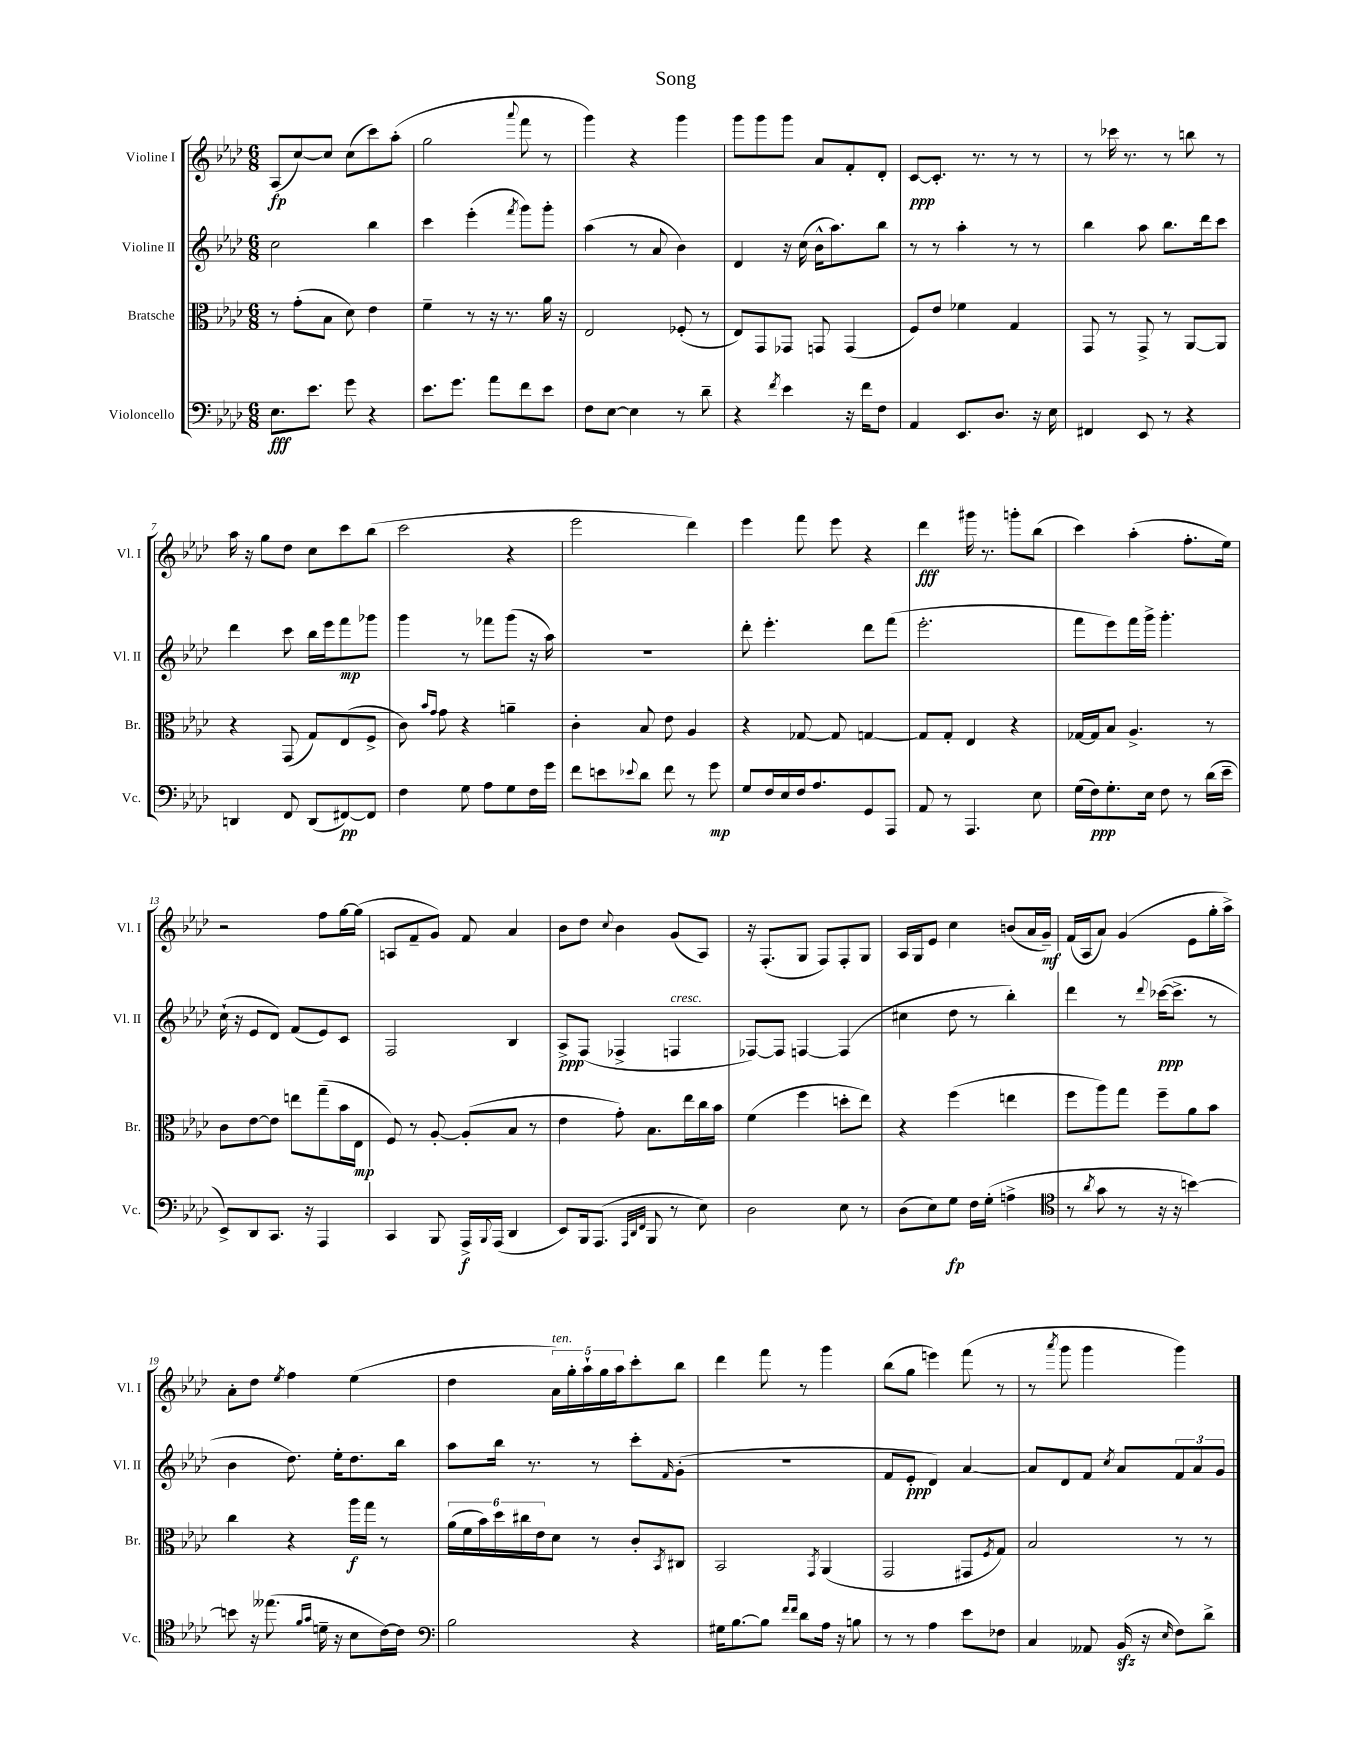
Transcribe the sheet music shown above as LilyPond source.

\header { title = "Song" }
<<
\new StaffGroup <<
\new Staff = "s0" \with { instrumentName = "Violine I" shortInstrumentName = "Vl. I" } {
    \clef treble \key aes \major \numericTimeSignature \time 6/8
    aes8\fp( c''8~) c''8 c''8( c'''8) aes''8-.( |
    g''2 \appoggiatura { aes'''8 } f'''8 r8 |
    g'''4) r4 g'''4 |
    g'''8 g'''8 g'''8 aes'8 f'8-. des'8-. |
    c'8~\ppp c'8.-. r8. r8 r8 |
    r8 ces'''16 r8. r8 b''8 r8 |
    aes''16 r16 g''8 des''8 c''8 c'''8 bes''8( |
    c'''2 r4 |
    ees'''2 des'''4) |
    ees'''4 f'''8 ees'''8 r4 |
    des'''4\fff gis'''16 r8. g'''8-. bes''8( |
    c'''4) aes''4-.( f''8.-. ees''16) |
    r2 f''8 g''16~ g''16( |
    a8 f'8-- g'8) f'8 aes'4 |
    bes'8 des''8 \appoggiatura { c''8 } bes'4 g'8( aes8) |
    r16 f8.-.( g8 f8) f8-. g8 |
    aes16 g16 ees'8 c''4 b'8( aes'16 g'16--\mf) |
    f'16( aes16 aes'8) g'4( ees'8 g''16-. aes''16->) |
    aes'8-. des''8 \acciaccatura { ees''8 } f''4 ees''4( |
    des''4 \tuplet 5/4 { aes'16^\markup { \italic "ten." }) g''16-. aes''16-! g''16 aes''16 } c'''8-. bes''8 |
    des'''4 f'''8 r8 g'''4 |
    bes''8( g''8 e'''4) f'''8( r8 |
    r8 \acciaccatura { aes'''8 } g'''8 g'''4 g'''4) \bar "|." |
}
\new Staff = "s1" \with { instrumentName = "Violine II" shortInstrumentName = "Vl. II" } {
    \clef treble \key aes \major \numericTimeSignature \time 6/8
    c''2 bes''4 |
    c'''4 ees'''4-.( \acciaccatura { f'''8 } g'''8) g'''8-. |
    aes''4( r8 aes'8 bes'4) |
    des'4 r16 c''16( bes'16-^ aes''8.) bes''8 |
    r8 r8 aes''4-. r8 r8 |
    bes''4 aes''8 bes''8. des'''16 c'''8 |
    des'''4 c'''8 bes''16 ees'''16 f'''8\mp ges'''8 |
    g'''4 r8 fes'''8 g'''8( r16 aes''16) |
    R2. |
    des'''8-. ees'''4.-. des'''8 f'''8( |
    ees'''2.-. |
    f'''8 ees'''8) f'''16 g'''16-> g'''4.-. |
    c''16-!( r16 ees'8 des'8) f'8( ees'8) c'8 |
    f2 bes4 |
    aes8->\ppp f8( fes4-> f4^\markup { \italic "cresc." } |
    fes8~) fes8 f4~ f4( |
    cis''4 des''8 r8 bes''4-.) |
    des'''4 r8 \appoggiatura { des'''8 } ces'''16~\ppp( ces'''8.-> r8 |
    bes'4 des''8.) ees''16-. des''8. bes''16 |
    aes''8 bes''16 r8. r8 c'''8-. \grace { f'16 } g'8-.( |
    R2. |
    f'8 ees'8-.\ppp des'4) aes'4~ |
    aes'8 des'8 f'8 \acciaccatura { c''8 } aes'8 \tuplet 3/2 { f'8 aes'8 g'8 } \bar "|." |
}
\new Staff = "s2" \with { instrumentName = "Bratsche" shortInstrumentName = "Br." } {
    \clef alto \key aes \major \numericTimeSignature \time 6/8
    r8 g'8-.( bes8 des'8) ees'4 |
    f'4-- r8 r16 r8. aes'16 r16 |
    ees2 fes8-.( r8 |
    ees8) g,8 ges,8 g,8 g,4( |
    f8) ees'8 fes'4 g4 |
    g,8 r8 g,8-> r8 aes,8~ aes,8 |
    r4 g,8( g8) ees8( f8-> |
    c'8) \grace { bes'16 g'16 } g'8 r4 a'4-- |
    c'4-. bes8 ees'8 aes4 |
    r4 ges8~ ges8 g4~ |
    g8 g8-. ees4 r4 |
    ges16~ ges16 bes8 aes4.-> r8 |
    c'8 ees'8~ ees'8 e''8 g''8--( bes'16 ees16\mp |
    f8) r8 aes8~-. aes8-.( bes8 r8 |
    ees'4 g'8-.) bes8. ees''16 c''16 bes'16 |
    f'4( f''4 d''8-. ees''8) |
    r4 f''4( e''4 |
    f''8 aes''8) g''8 f''8-- aes'8 bes'8 |
    c''4 r4 aes''16\f g''16 r8 |
    \tuplet 6/4 { aes'16( f'16 bes'16) des''16 cis''16 ees'16 } des'8 r8 c'8-. \acciaccatura { bes,8 } cis8 |
    bes,2 \acciaccatura { g,8 } aes,4( |
    g,2 gis,8 \acciaccatura { f8 } g8) |
    bes2 r8 r8 \bar "|." |
}
\new Staff = "s3" \with { instrumentName = "Violoncello" shortInstrumentName = "Vc." } {
    \clef bass \key aes \major \numericTimeSignature \time 6/8
    ees8.\fff ees'8. g'8 r4 |
    ees'8. g'8. aes'8 f'8 ees'8 |
    f8 ees8~ ees4 r8 des'8-- |
    r4 \acciaccatura { f'8 } ees'4 r16 f'16 f8 |
    aes,4 ees,8. des8. r16 ees16 |
    fis,4 ees,8 r8 r4 |
    d,4 f,8 d,8( fis,8~\pp) fis,8 |
    f4 g8 aes8 g8 f16 g'16 |
    f'8 e'8 \appoggiatura { ees'8 } des'8 f'8 r8 g'8\mp |
    g8 f16 ees16 f16 aes8. g,8 aes,,8 |
    aes,8 r8 aes,,4. ees8 |
    g16( f16\ppp) g8.-. ees16 f8 r8 des'16( ees'16-- |
    ees,8->) des,8 c,8. r16 aes,,4 |
    c,4 bes,,8 aes,,16->\f \appoggiatura { bes,,8 } aes,,16( des,4 |
    ees,8) bes,,16 aes,,8.( \grace { aes,,32 des,32 f,32 } bes,,8 r8 ees8) |
    des2 ees8 r8 |
    des8( ees8) g8\fp f16 g16-.( a4-> |
    \clef tenor r8 \acciaccatura { aes'8 } g'8 r8 r16 r16 b'4~) |
    b'8 r16 eeses''8.( \grace { f'16 g'16 } d'16-- r16 bes8 c'16~) c'16 |
    \clef bass bes2 r4 |
    gis16 bes8.~ bes8 \grace { f'16 f'16 } des'8 aes16 r16 b8 |
    r8 r8 aes4 ees'8 fes8 |
    c4 aeses,8 bes,16\sfz( r16 \grace { ees16 } f8) des'8-> \bar "|." |
}
>>
>>
